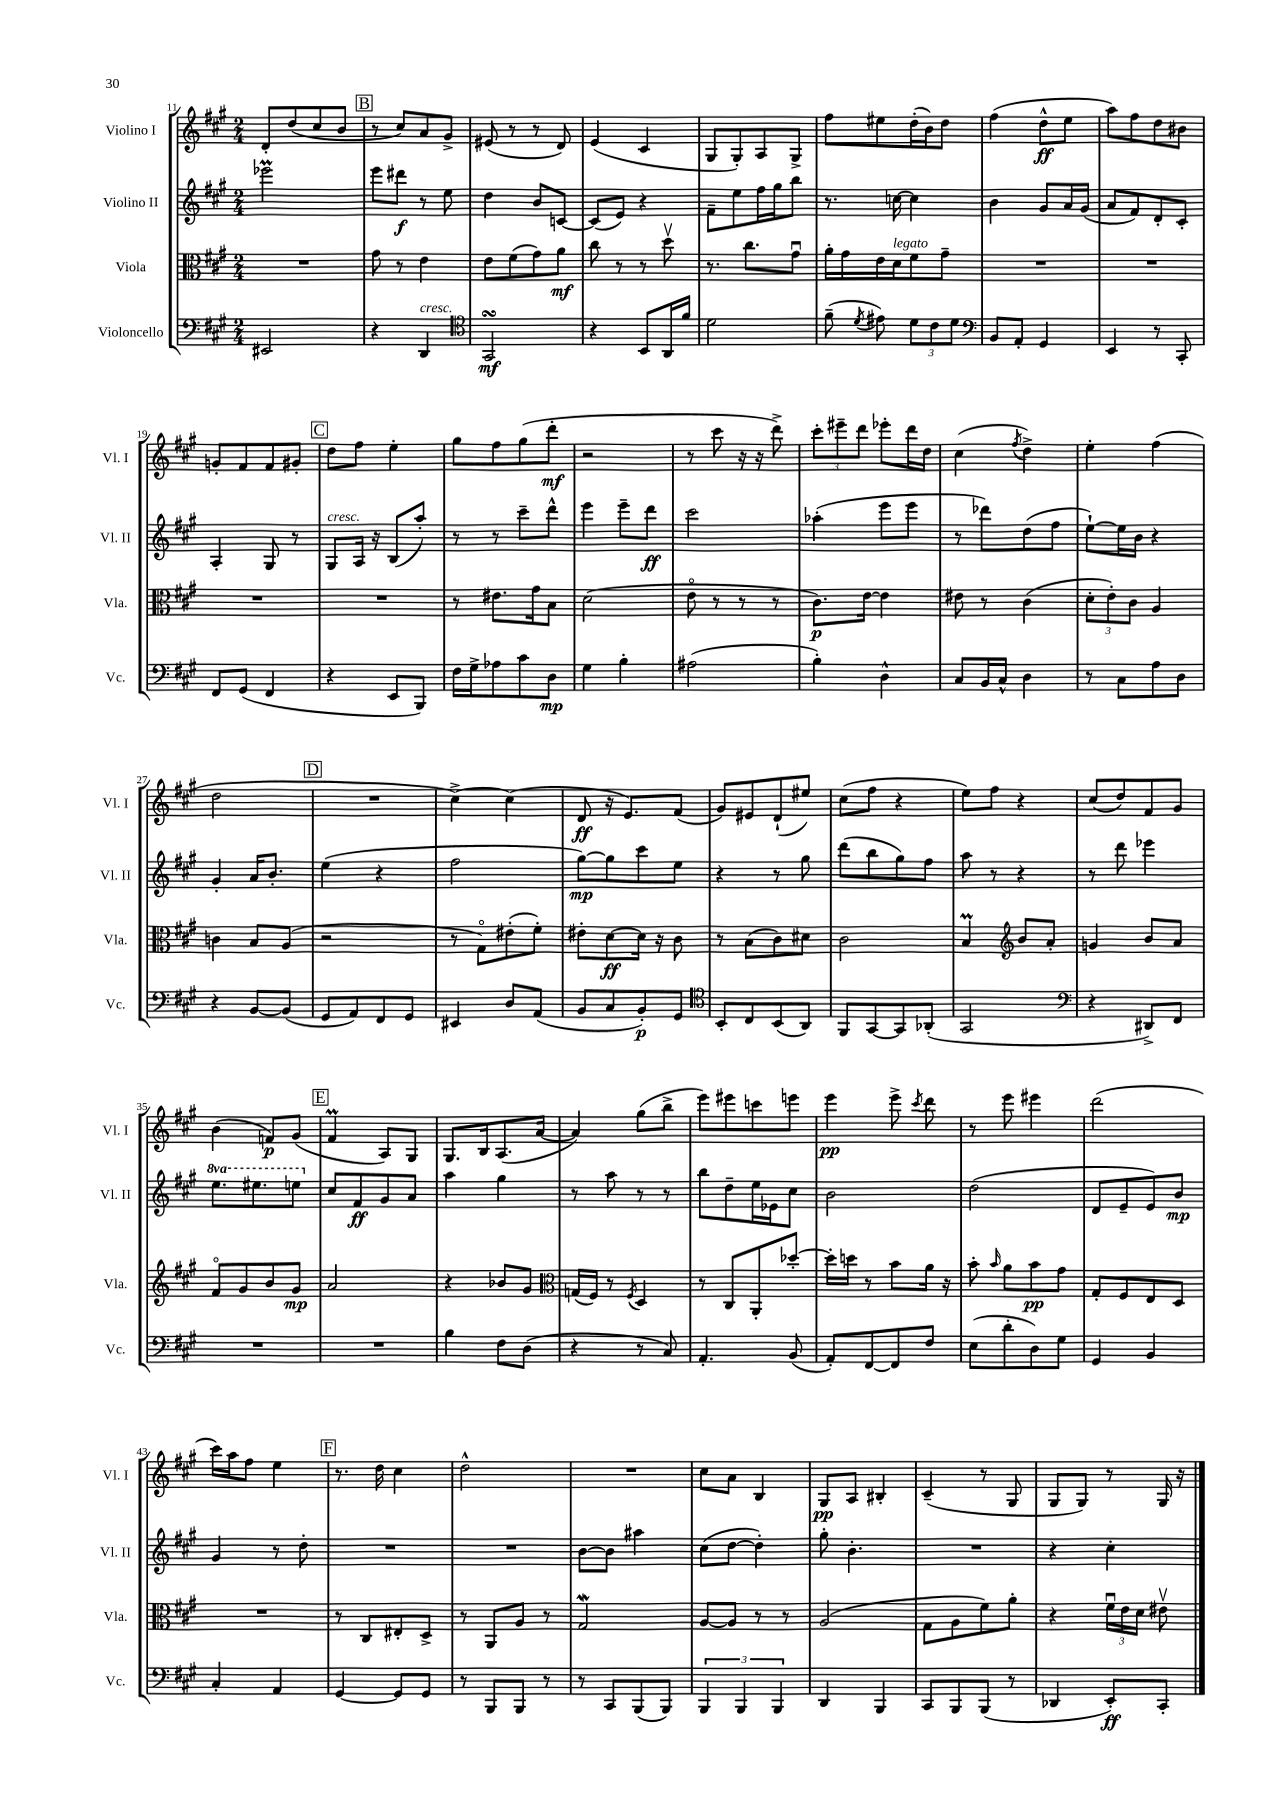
<<
\new StaffGroup <<
\new Staff = "s0" \with { instrumentName = "Violino I" shortInstrumentName = "Vl. I" } {
    \clef treble \key a \major \numericTimeSignature \time 2/4
    \autoBeamOff d'8[-. d''8( cis''8 b'8] |
    \mark \markup { \box "B" } r8 cis''8[) a'8 gis'8]-> |
    eis'8( r8 r8 d'8) |
    e'4( cis'4 |
    gis8[ gis8-.) a8 gis8]-> |
    fis''8[ eis''8 d''16-.( b'16) d''8] |
    fis''4( d''8[-^\ff e''8] |
    a''8[) fis''8 d''8 bis'8] |
    g'8[-. fis'8 fis'8 gis'8]-. |
    \mark \markup { \box "C" } d''8[ fis''8] e''4-. |
    gis''8[ fis''8 gis''8( d'''8]-.\mf |
    r2 |
    r8 cis'''8 r16 r16 d'''8->) |
    \tuplet 3/2 { cis'''8[-. eis'''8-- d'''8] } ees'''8[-. d'''16 d''16] |
    cis''4( \acciaccatura { fis''8 } d''4->) |
    e''4-. fis''4( |
    d''2 |
    \mark \markup { \box "D" } R2 |
    cis''4~->) cis''4( |
    d'8\ff r16 e'8.[) fis'8]( |
    gis'8[) eis'8 d'8-!( eis''8]) |
    cis''8[( fis''8] r4 |
    e''8[) fis''8] r4 |
    cis''8[( d''8) fis'8 gis'8] |
    b'4( f'8[\p) gis'8]( |
    \mark \markup { \box "E" } fis'4\prall a8[) gis8] |
    gis8.[ b16 a8.( a'16]~ |
    a'4) gis''8[( b''8]-> |
    e'''8[) eis'''8 c'''8 e'''8] |
    e'''4\pp e'''8-> \acciaccatura { cis'''8 } d'''8 |
    r8 e'''8 eis'''4 |
    d'''2( |
    cis'''16[) a''16 fis''8] e''4 |
    \mark \markup { \box "F" } r8. d''16 cis''4 |
    d''2-^ |
    R2 |
    cis''8[ a'8] b4 |
    gis8[\pp a8] bis4-. |
    cis'4--( r8 gis8 |
    gis8[ gis8]) r8 gis16 r16 \bar "|." |
}
\new Staff = "s1" \with { instrumentName = "Violino II" shortInstrumentName = "Vl. II" } {
    \clef treble \key a \major \numericTimeSignature \time 2/4 \set Staff.ottavationMarkups = #ottavation-simple-ordinals
    \autoBeamOff ees'''2\prall |
    \mark \markup { \box "B" } e'''8[ dis'''8]\f r8 e''8 |
    d''4 b'8[ c'8]~ |
    c'8[( e'8]) r4 |
    fis'8[-- e''8 fis''16 gis''16 b''8] |
    r8. c''16~ c''4 |
    b'4 gis'8[ a'16 gis'16]( |
    a'8[ fis'8) d'8-. cis'8]-. |
    a4-. gis8 r8 |
    \mark \markup { \box "C" } gis8[^\markup { \italic "cresc." } a16] r16 b8[( a''8]-.) |
    r8 r8 cis'''8[-- d'''8]-^ |
    e'''4 e'''8[-- d'''8]\ff |
    cis'''2 |
    aes''4-.( e'''8[ e'''8] |
    r8 des'''8[) d''8( fis''8] |
    e''8[~-!) e''16 b'16] r4 |
    gis'4-. a'16[ b'8.]-. |
    \mark \markup { \box "D" } e''4( r4 |
    fis''2 |
    gis''8[~\mp) gis''8 cis'''8 e''8] |
    r4 r8 gis''8 |
    d'''8[( b''8 gis''8) fis''8] |
    a''8 r8 r4 |
    r8 d'''8 ees'''4 |
    \ottava #1 e'''8.[ eis'''8. e'''8] \ottava #0 |
    \mark \markup { \box "E" } cis''8[ fis'8\ff gis'8 a'8] |
    a''4 gis''4 |
    r8 a''8 r8 r8 |
    b''8[ d''8-- e''16 ees'16 cis''8] |
    b'2 |
    d''2( |
    d'8[ e'8-- e'8) b'8]\mp |
    gis'4 r8 d''8-. |
    \mark \markup { \box "F" } R2 |
    R2 |
    b'8[~ b'8] ais''4 |
    cis''8[( d''8]~ d''4-.) |
    gis''8-. b'4.-. |
    R2 |
    r4 cis''4-. \bar "|." |
}
\new Staff = "s2" \with { instrumentName = "Viola" shortInstrumentName = "Vla." } {
    \clef alto \key a \major \numericTimeSignature \time 2/4
    \autoBeamOff R2 |
    \mark \markup { \box "B" } gis'8 r8 e'4 |
    e'8[ fis'8( gis'8) a'8]\mf |
    cis''8 r8 r8 d''8\upbow |
    r8. cis''8.[ gis'8]\downbow |
    a'16[-. gis'16 e'16 d'16^\markup { \italic "legato" } fis'8 gis'8]-- |
    R2 |
    R2 |
    R2 |
    \mark \markup { \box "C" } R2 |
    r8 eis'8.[ gis'16 b8] |
    d'2( |
    e'8\flageolet r8 r8 r8 |
    cis'8.[\p) e'16]~ e'4 |
    eis'8 r8 cis'4( |
    \tuplet 3/2 { d'8[-. e'8-.) cis'8] } a4 |
    c'4 b8[ a8]( |
    \mark \markup { \box "D" } r2 |
    r8 gis8[\flageolet) eis'8-.( fis'8]-.) |
    eis'8[-. d'8~\ff d'16] r16 cis'8 |
    r8 b8[( cis'8) dis'8] |
    cis'2 |
    b4\prall \clef treble b'8[ a'8]-. |
    g'4 b'8[ a'8] |
    fis'8[\flageolet gis'8 b'8 gis'8]\mp |
    \mark \markup { \box "E" } a'2 |
    r4 bes'8[ gis'8] |
    \clef alto g16[( fis16]) r8 \acciaccatura { fis8 } d4 |
    r8 cis8[ a,8-. des''8]~-. |
    des''16[-. d''16] r8 b'8[ a'16] r16 |
    b'8-. \grace { b'16 } a'8[ b'8\pp gis'8] |
    gis8[-. fis8 e8 d8] |
    R2 |
    \mark \markup { \box "F" } r8 cis8[ eis8-. d8]-> |
    r8 a,8[ a8] r8 |
    gis2\mordent |
    a8[~ a8] r8 r8 |
    a2( |
    gis8[ a8 fis'8) a'8]-. |
    r4 \tuplet 3/2 { fis'16[\downbow e'16 d'16] } eis'8\upbow \bar "|." |
}
\new Staff = "s3" \with { instrumentName = "Violoncello" shortInstrumentName = "Vc." } {
    \clef bass \key a \major \numericTimeSignature \time 2/4
    \autoBeamOff eis,2 |
    \mark \markup { \box "B" } r4 d,4^\markup { \italic "cresc." } |
    \clef tenor gis,2\turn\mf |
    r4 b,8[ a,16 fis'16] |
    d'2 |
    fis'8--( \acciaccatura { d'8 } eis'8) \tuplet 3/2 { d'8[ cis'8 d'8] } |
    \clef bass b,8[ a,8]-. gis,4 |
    e,4 r8 cis,8-. |
    fis,8[ gis,8]( fis,4 |
    \mark \markup { \box "C" } r4 e,8[ b,,8]) |
    fis16[ gis16-> aes8 cis'8 d8]\mp |
    gis4 b4-. |
    ais2( |
    b4-.) d4-^ |
    cis8[ b,16 cis16]-^ d4 |
    r8 cis8[ a8 d8] |
    r4 b,8[~ b,8]( |
    \mark \markup { \box "D" } gis,8[ a,8) fis,8 gis,8] |
    eis,4 d8[ a,8]( |
    b,8[ cis8 b,8-.\p) gis,8] |
    \clef tenor b,8[-. cis8 b,8( a,8]) |
    fis,8[ gis,8~ gis,8 aes,8]-.( |
    gis,2 |
    \clef bass r4 dis,8[->) fis,8] |
    R2 |
    \mark \markup { \box "E" } R2 |
    b4 fis8[ d8]( |
    r4 r8 cis8) |
    a,4.-. b,8( |
    a,8[-.) fis,8~ fis,8 fis8] |
    e8[( d'8-. d8) gis8] |
    gis,4 b,4 |
    cis4-. a,4 |
    \mark \markup { \box "F" } gis,4~ gis,8[ gis,8] |
    r8 b,,8[ b,,8] r8 |
    r8 cis,8[ b,,8( b,,8]) |
    \tuplet 3/2 { b,,4 b,,4 b,,4 } |
    d,4 b,,4 |
    cis,8[ b,,8 b,,8]( r8 |
    des,4 e,8[-.\ff) cis,8]-. \bar "|." |
}
>>
>>
\layout { \context { \Score currentBarNumber = #11 } }
